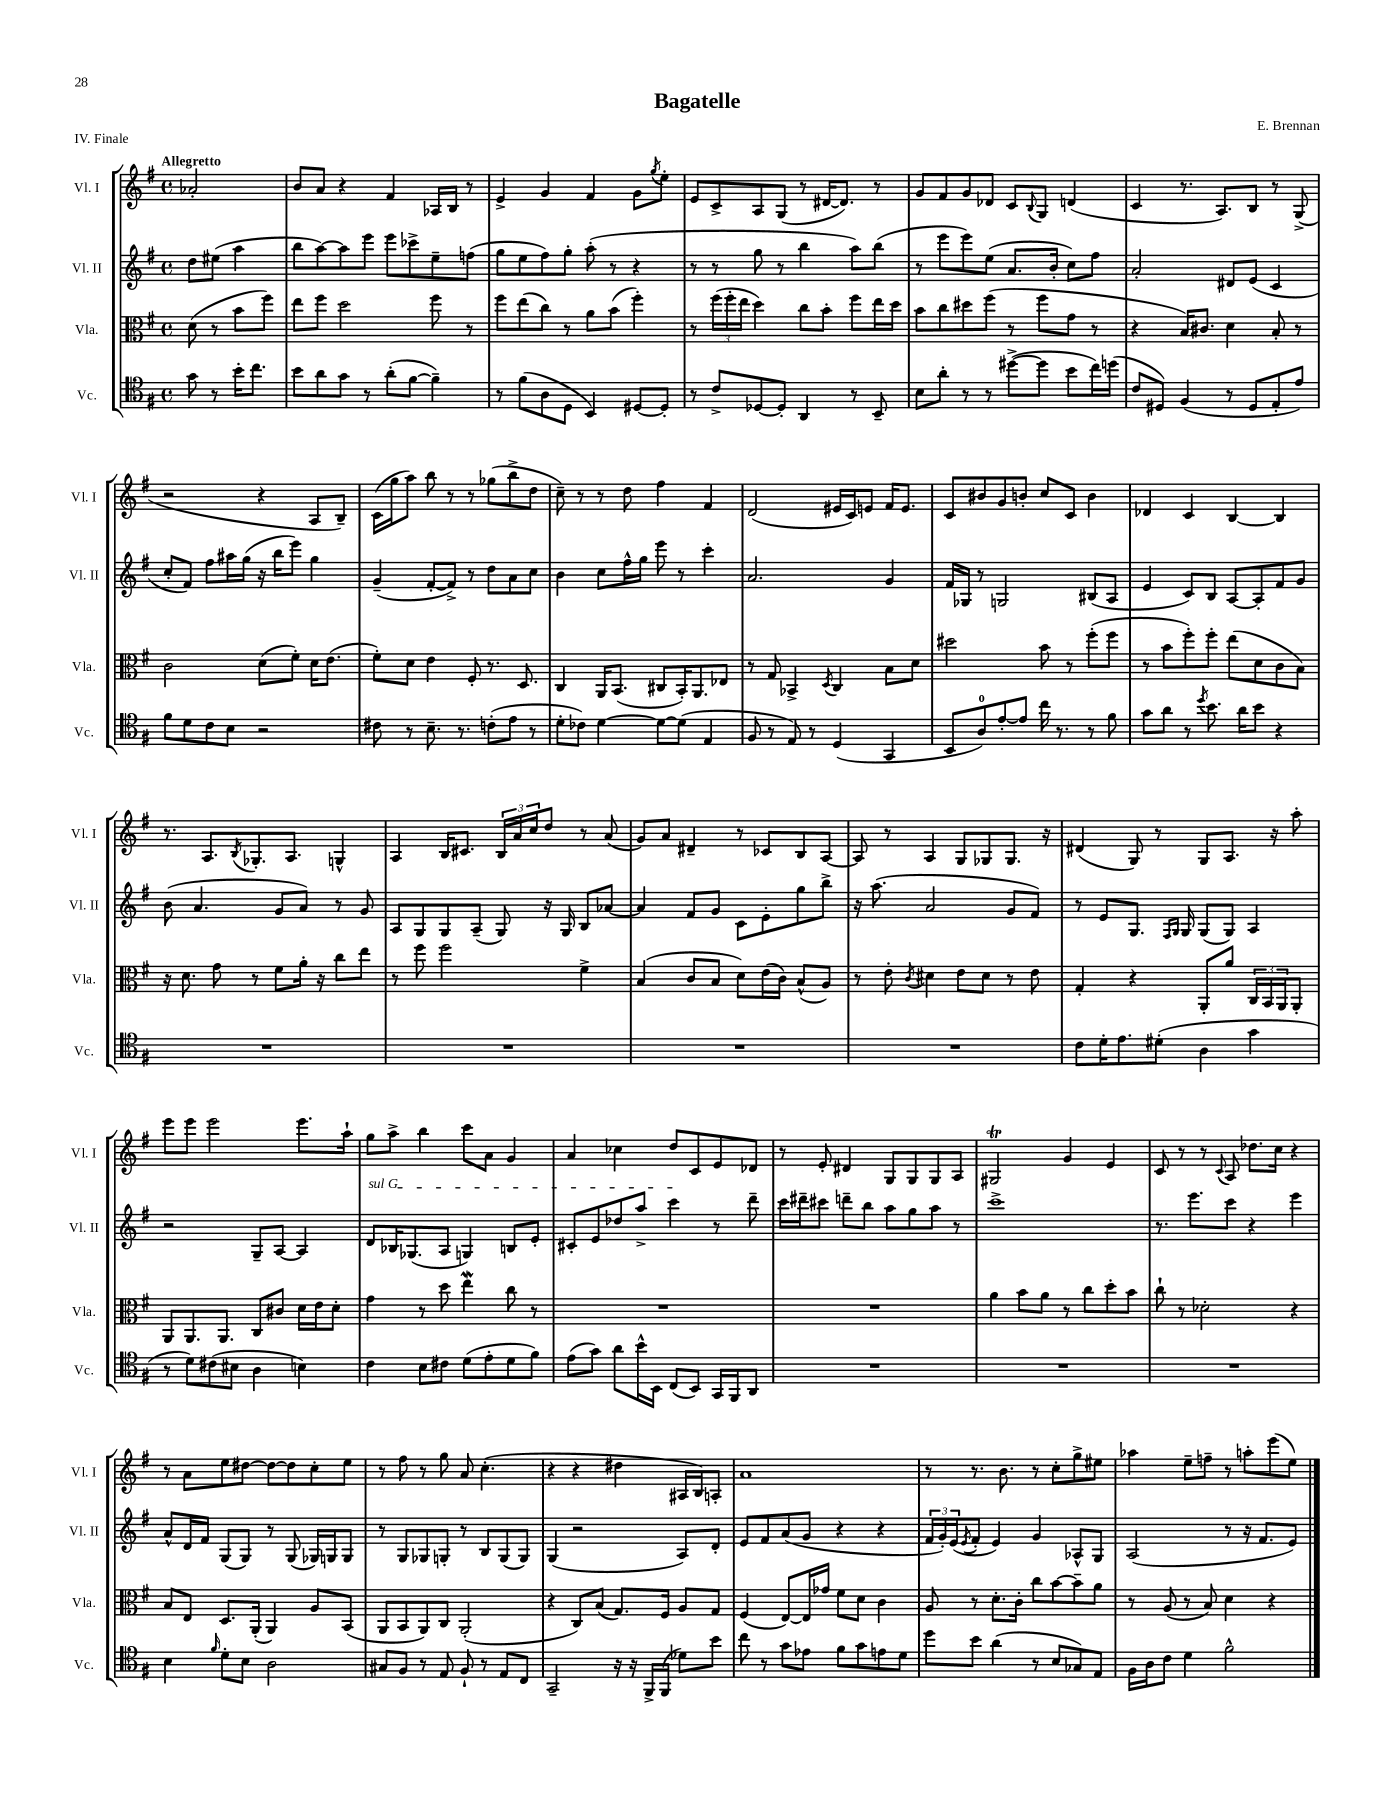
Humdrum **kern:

**kern	**kern	**kern	**kern
*part4	*part3	*part2	*part1
*staff4	*staff3	*staff2	*staff1
*I"Vc.	*I"Vla.	*I"Vl. II	*I"Vl. I
*I'Vc.	*I'Vla.	*I'Vl. II	*I'Vl. I
*clefC4	*clefC3	*clefG2	*clefG2
*k[f#]	*k[f#]	*k[f#]	*k[f#]
*M4/4	*M4/4	*M4/4	*M4/4
*met(c)	*met(c)	*met(c)	*met(c)
=	=	=	=
!	!	!	!LO:TX:a:B:t=Allegretto
8g\	(8d\	8dd\L	2a-X'/
8r	8r	(8ee#X\J	.
16b'\KL	8b\L	4aa\	.
8.cc\J	.	.	.
.	8ff#\J)	.	.
=1	=1	=1	=1
8b\L	8ee\L	8bb\L	8b/L
8a\	8ff#\J	[8aa\)	8a/J
8g\J	2dd\	8aa\]	4r
8r	.	8eee\J	.
(8a'\L	.	8eee\L	4f#/
[8f#\J	.	8ccc-X^\	.
4f#~\])	8ff#\	8ee~\	16A-X/LL
.	.	.	16B/JJ
.	8r	(8ffn\J	8r
=2	=2	=2	=2
8r	8ff#\L	8gg\L	4e^/
(8f#\L	(8ee\	8ee\	.
8A\	8cc\J)	8ff#\)	4g/
8D\J	8r	8gg'\J	.
4BB/)	8a\L	(8aa'\	4f#/
.	(8b\J	8r	.
[8D#X/L	4ff#'\)	4r	8g\L
.	.	.	8qgg/
8D#'/J]	.	.	8ee'\J
=3	=3	=3	=3
8r	8r	8r	8e/L
8c^/L	(24ff#\LL	8r	8c^/
.	24ff#'\	.	.
.	24ee\JJ	.	.
[8D-X/	4dd\)	8gg\	8A/
8D-'/J]	.	8r	(8G/J
4AA/	8cc\L	4bb\	8r
.	8b'\J	.	[16d#X/KL
.	.	.	8.d#/J])
8r	8ff#\L	8aa\L)	.
8BB~/	16ee\L	(8bb\J	8r
.	16dd\JJ	.	.
=4	=4	=4	=4
8B\L	8b\L	8r	8g/L
8a'\J	8cc\	8eee\L	8f#/
8r	8dd#X\	8eee\)	8g/
8r	(8ff#\J	(8ee\J	8d-X/J
([8dd#X^\L	8r	8.a/L	8c/L
.	.	.	8qqB/
8dd#\J]	8ff#\L	.	8G/J
.	.	16b'/Jk	.
8b\L	8g\J	8cc\L)	(4dn/
16cc\L)	8r	8ff#\J	.
(16ddn\JJ	.	.	.
=5	=5	=5	=5
8c/L	4r	2a'/	4c/
8D#X/J)	.	.	.
(4F#/	16B/KL)	.	8.r
.	8.c#X/J	.	.
.	.	.	8.A/L)
8r	4d\	8d#X/L	.
8D#/L	.	(8e/J	8B/J
8E'/	8B'/	4c/	8r
8e/J)	8r	.	(8G^/
!!LO:LB:g=z
=6	=6	=6	=6
8f#\L	2c\	8cc'/L	2r
8d\	.	8f#/J)	.
8c\	.	8ff#\L	.
8B\J	.	16aa#X\L	.
.	.	(16gg\JJ	.
2r	(8d\L	16r	4r
.	.	16bb\KL	.
.	8f#'\J)	8eee\J)	.
.	16d\KL	4gg\	8A/L
.	(8.e\J	.	.
.	.	.	8B~/J)
=7	=7	=7	=7
8c#X\	8f#'\L)	(4g~/	(16c\LL
.	.	.	16gg\J
8r	8d\J	.	8aa\J)
8.B~\	4e\	[8f#'/L	8bb\
.	.	8f#^/J])	8r
8.r	.	.	.
.	8F#'/	8r	8r
(8cn'\L	8.r	8dd\L	(8gg-X\L
8e\J	.	8a\	8bb^\
.	8.D/	.	.
8r	.	8cc\J	8dd\J
=8	=8	=8	=8
8d'\L	4C/	4b\	8cc~\)
8c-X\J)	.	.	8r
[4d\	16AA/KL	8cc\L	8r
.	(8.BB/J	.	.
.	.	16ff#^^\L	8dd\
.	.	16gg\JJ	.
8d\L_	8C#X/L	8eee\	4ff#\
(8d\J]	16BB'/K)	8r	.
.	8.AA/	.	.
4E/	.	4ccc'\	4f#/
.	8E-X/J	.	.
=9	=9	=9	=9
8F#/	8r	2.a/	(2d/
8r	8G/	.	.
8E/)	4BB-X^/	.	.
8r	.	.	.
.	8qD/	.	.
(4D/	4C/	.	16e#X/LL
.	.	.	16c/J)
.	.	.	8en/J
4GG/	8B\L	4g/	16f#/KL
.	.	.	8.e/J
.	8d\J	.	.
=10	=10	=10	=10
8BB/L	2dd#X\	16f#/LL	8c/L
.	.	16G-X/JJ	.
8A/)	.	8r	8b#X/
[8e'/	.	2Gn/	8g/
8e/J]	.	.	8bn'/J
16cc\	8b\	.	8cc/L
8.r	.	.	.
.	8r	.	8c/J
8r	(8ff#'\L	(8B#X/L	4b\
8f#\	8ff#\J	8A/J	.
=11	=11	=11	=11
8g\L	8r	4e/	4d-X/
8a\J	8b\L	.	.
8r	8ff#'\)	8c/L)	4c/
8qdd/	.	.	.
8.b\	8ff#'\J	8B/J	.
.	(8ee\L	[8A/L	[4B/
16a\KL	.	.	.
8b\J	8d\	8A'/]	.
4r	8c\	8f#/	4B/]
.	8B\J)	8g/J	.
!!LO:LB:g=z
=12	=12	=12	=12
1r	16r	(8b\	8.r
.	8.d\	.	.
.	.	4.a/	.
.	.	.	8.A/L
.	8g\	.	.
.	.	.	8qB/
.	8r	.	8.G-X'/
.	8f#\L	8g/L	.
.	.	.	8.A/J
.	16a'\Jk	8a/J)	.
.	16r	.	.
.	8cc\L	8r	4Gn^^/
.	8ee\J	8g/	.
=13	=13	=13	=13
1r	8r	8A/L	4A/
.	8ff#\	8G/	.
.	2ff#\	8G/	16B/KL
.	.	.	8.c#X/J
.	.	(8A~/J	.
.	.	8G/)	24B/LL
.	.	.	24a/
.	.	.	24cc/J
.	.	16r	8dd/J
.	.	16G/	.
.	4f#^\	8B/L	8r
.	.	[8a-X/J	(8a/
=14	=14	=14	=14
1r	(4B/	4a-/]	8g/L)
.	.	.	8a/J
.	8c/L	8f#/L	4d#X~/
.	8B/J	8g/J	.
.	8d\L)	8c\L	8r
.	(16e\L	8e'\	8c-X/L
.	16c\JJ)	.	.
.	(8B^^/L	8gg\	8B/
.	8A/J)	8bb^\J	[8A/J
=15	=15	=15	=15
1r	8r	16r	8A/]
.	.	(8.aa\	.
.	8e'\	.	8r
.	8qc/	.	.
.	4d#X\	2a/	4A/
.	8e\L	.	8G/L
.	8d#\J	.	8G-X/
.	8r	8g/L	8.G-/J
.	8e\	8f#/J)	.
.	.	.	16r
=16	=16	=16	=16
8c\L	4G'/	8r	(4d#X/
16d'\K	.	8e/L	.
8.e\	.	.	.
.	4r	8.G/J	8G/)
(8d#X'\J	.	.	8r
.	.	16qqF#/LL	.
.	.	16qqG/JJ	.
.	.	16G/	.
4A\	8AA'/L	(8G/L	8G/L
.	8a/J	8G/J)	8.A/J
4g\	24C/LL	4A/	.
.	24BB/	.	.
.	.	.	16r
.	24AA/J	.	.
.	8AA'/J	.	8aa'\
!!LO:LB:g=z
=17	=17	=17	=17
8r	8AA/L	2r	8eee\L
8d\L)	8.AA/	.	8eee\J
(8c#X\	.	.	2eee\
.	8.AA/J	.	.
8B#X\J	.	.	.
4A\	8C/L	8G~/L	.
.	8c#X/J	[8A/J	.
4Bn\)	16d\LL	4A/]	8.eee\L
.	16e\J	.	.
.	8d'\J	.	.
.	.	.	16aa`\Jk
=18	=18	=18	=18
!	!	!LO:TX:a:i:t=sul G	!
4c\	4g\	8d/L	8gg\L
.	.	16B-X/K	8aa^\J
.	.	(8.G-X/	.
8B\L	8r	.	4bb\
8c#X\J	8dd\	8A/J	.
(8d\L	4eeW\	4Gn/)	8ccc\L
8e'\	.	.	8a\J
8d\	8cc\	8Bn/L	4g/
8f#\J)	8r	8e'/J	.
=19	=19	=19	=19
(8e\L	1r	8c#X'/L	4a/
8g\J)	.	8e/	.
8a\L	.	8dd-X/	4cc-X\
16b^^\L	.	8aa^/J	.
16BB\JJ	.	.	.
(8C/L	.	4ccc\	8dd/L
8BB/J)	.	.	8c/
16GG/LL	.	8r	8e/
16FF#/J	.	.	.
8AA/J	.	8ddd~\	8d-X/J
=20	=20	=20	=20
1r	1r	16ccc\LL	8r
.	.	16ddd#X~\J	.
.	.	8ccc#X\J	8e'/
.	.	8dddn~\L	4d#X/
.	.	8bb\J	.
.	.	8aa\L	8G/L
.	.	8gg\	8G/
.	.	8aa\J	8G/
.	.	8r	8A/J
=21	=21	=21	=21
1r	4a\	1ccc^	2G#Xt/
.	8b\L	.	.
.	8a\J	.	.
.	8r	.	4g/
.	8cc\L	.	.
.	8dd'\	.	4e/
.	8b\J	.	.
=22	=22	=22	=22
1r	8cc`\	8.r	8c/
.	8r	.	8r
.	.	8.eee\L	.
.	2d-X'\	.	8r
.	.	.	8qqc/
.	.	8ccc\J	8A/
.	.	4r	8.dd-X\L
.	.	.	16cc\Jk
.	4r	4eee\	4r
!!LO:LB:g=z
=23	=23	=23	=23
4B\	8B/L	8a^^/L	8r
.	8E/J	16d/L	8a\L
.	.	16f#/JJ	.
16qqf#/	.	.	.
8d'\L	8.D/L	(8G/L	8ee\
8B\J	.	8G/J)	[8dd#X\J
.	(16AA'/Jk	.	.
2A\	4AA/)	8r	8dd#\L_
.	.	(8G/	8dd#\]
.	8A/L	16G-X/LL)	8cc'\
.	.	16Gn/J	.
.	(8BB/J	8G/J	8ee\J
=24	=24	=24	=24
8G#X/L	8AA/L	8r	8r
8F#/J	8BB/	8G/L	8ff#\
8r	8AA/)	8G-X/	8r
8E/	8C/J	8Gn'/J	8gg\
8F#`/	(2AA'/	8r	8a/
8r	.	8B/L	(4.cc'\
8E/L	.	(8G/	.
8C/J	.	8G/J)	.
=25	=25	=25	=25
2GG~/	4r	(4G/	4r
.	8C/L)	2r	4r
.	(8B/J	.	.
16r	8.G/L)	.	4dd#X\
16r	.	.	.
16FF#^/LL	.	.	.
(16FF#/JJ	16F#/Jk	.	.
8d-X\L)	8A/L	8A/L)	16A#X/LL
.	.	.	16B/J)
8b\J	8G/J	8d'/J	8An'/J
=26	=26	=26	=26
8cc\	(4F#/	8e/L	1a
8r	.	8f#/	.
8g\L	[8E/L)	(8a/	.
8e-X\J	16E/L]	8g/J	.
.	16g-X/JJ	.	.
8f#\L	8f#\L	4r	.
8g\	8d\J	.	.
8en\	4c\	4r	.
8d\J	.	.	.
=27	=27	=27	=27
8dd\L	8A/	24f#/LL	8r
.	.	24g'/)	.
.	.	(24e/J	.
.	.	8qe/	.
8b\J	8r	8f#'/J	8.r
(4a\	8.d'\L	4e/)	.
.	.	.	8.b\
.	16c'\Jk	.	.
8r	8cc\L	4g/	8r
8B/L	[8b\	.	8cc'\L
8G-X/)	8b~\]	8A-X^^/L	8gg^\
8E/J	8a\J	8G/J	8ee#X\J
=28	=28	=28	=28
16F#\LL	8r	(2A/	4aa-X\
16A\J	.	.	.
8c\J	(8A/	.	.
4d\	8r	.	8ee~\L
.	8B/)	.	8ffn~\J
2f#^^\	4d\	8r	8r
.	.	16r	8aan'\L
.	.	8.f#/L	.
.	4r	.	(8eee\
.	.	8e/J)	8ee\J)
==	==	==	==
*-	*-	*-	*-
